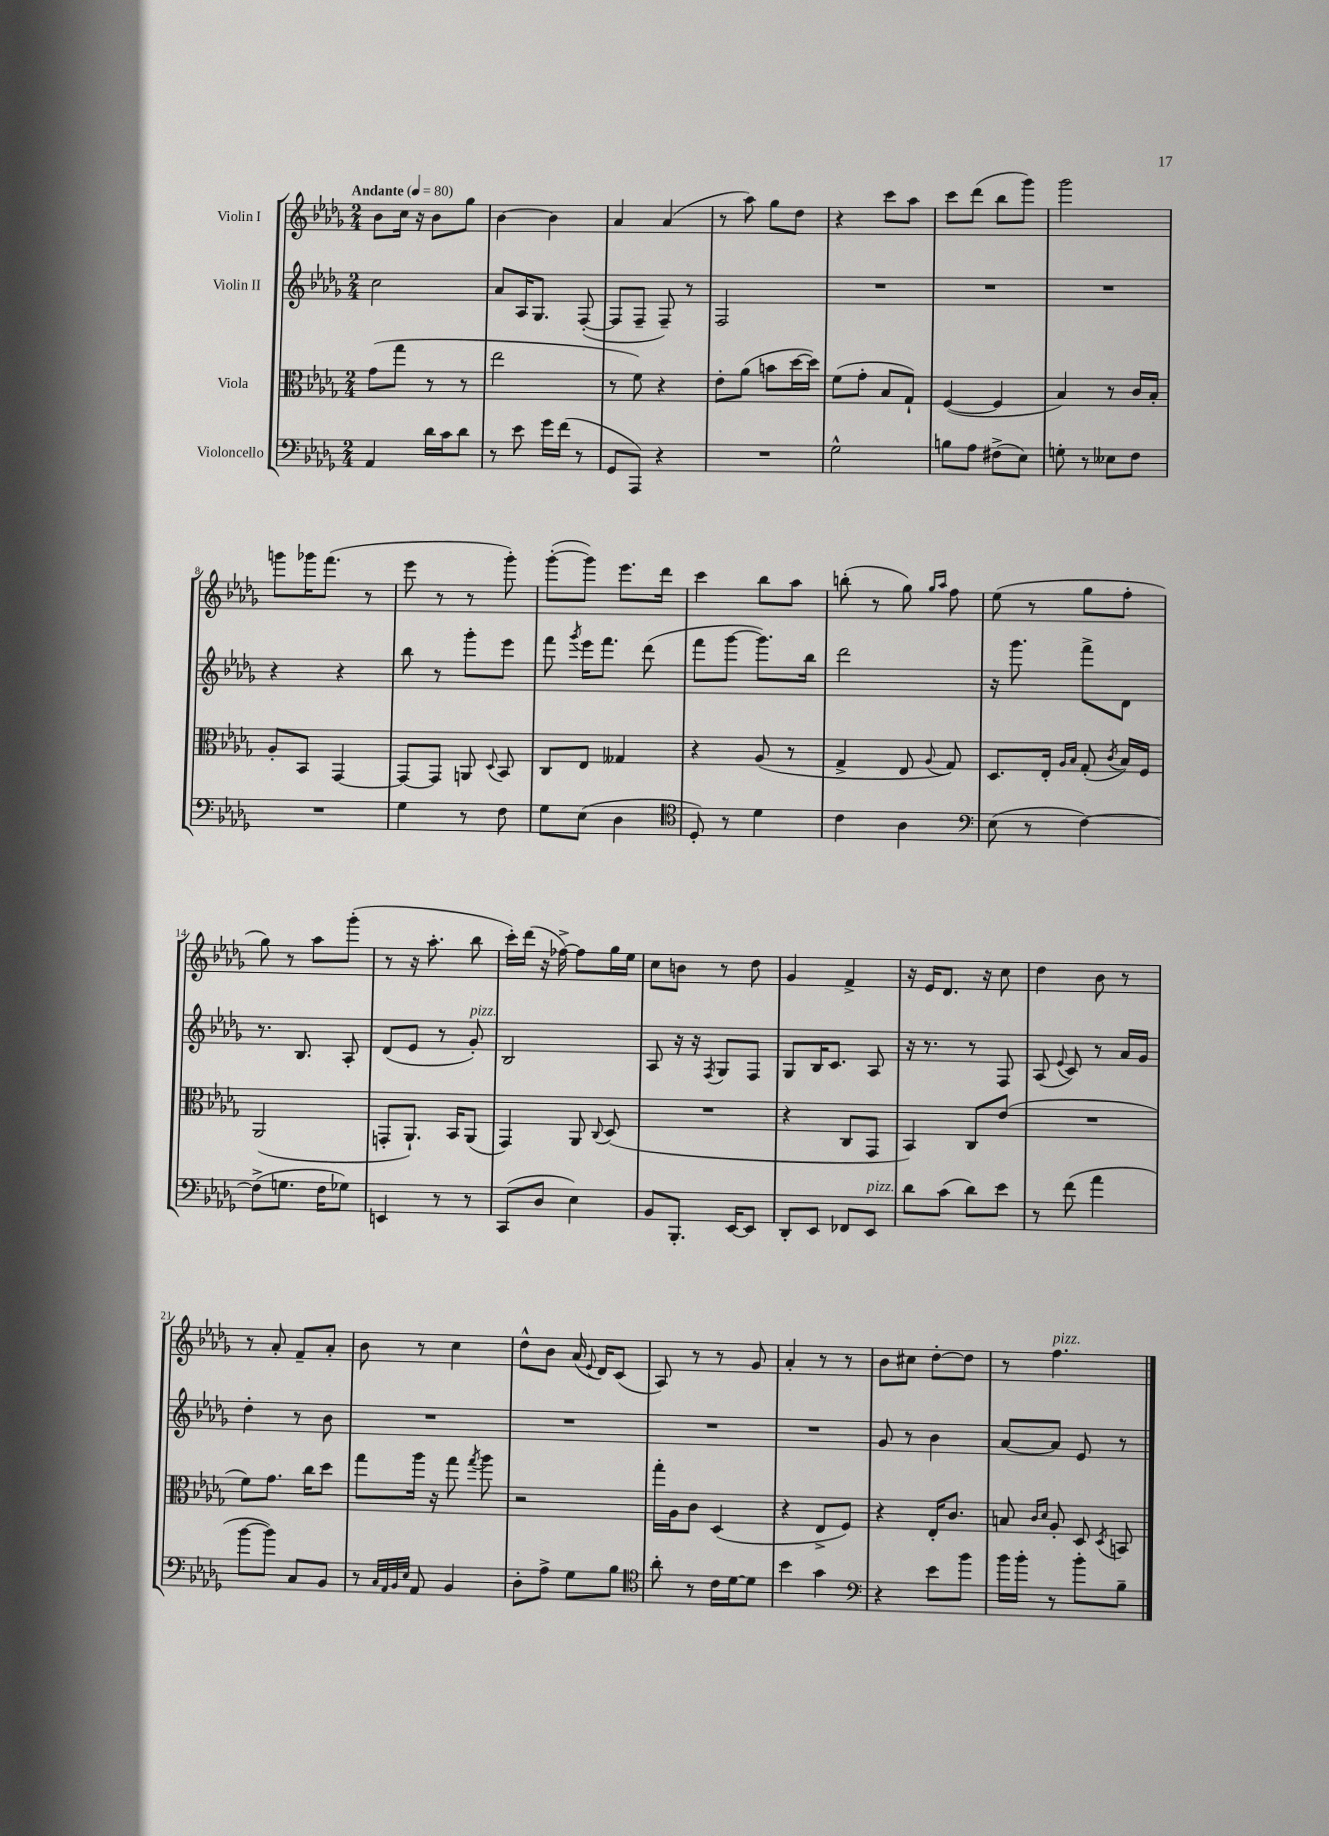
<<
\new StaffGroup <<
\new Staff = "s0" \with { instrumentName = "Violin I" } {
    \clef treble \key des \major \numericTimeSignature \time 2/4 \tempo "Andante" 4 = 80
    \autoBeamOff bes'8[ c''16] r16 bes'8[ ges''8] |
    bes'4~ bes'4 |
    aes'4 aes'4( |
    r8 aes''8) ges''8[ des''8] |
    r4 c'''8[ aes''8] |
    c'''8[ des'''8]( bes''8[ ges'''8]) |
    ges'''2 |
    g'''8[ ges'''16 f'''8.]( r8 |
    ees'''8 r8 r8 ges'''8-.) |
    ges'''8[~-.( ges'''8]) ees'''8.[ des'''16] |
    c'''4 bes''8[ aes''8] |
    b''8-.( r8 ges''8) \grace { ges''16[ aes''16] } f''8 |
    ees''8( r8 ges''8[ f''8]-. |
    ges''8) r8 aes''8[ ges'''8]-.( |
    r8 r16 aes''8.-. bes''8 |
    c'''16[-.) des'''16]( r16 fes''16~->) fes''8[ ges''16 ees''16] |
    c''8[ b'8] r8 des''8 |
    ges'4 f'4-> |
    r16 ees'16[ des'8.] r16 c''8 |
    des''4 bes'8 r8 |
    r8 aes'8-. f'8[-- aes'8]-. |
    bes'8 r8 c''4 |
    des''8[-^ bes'8] aes'16( \appoggiatura { ees'8 } des'16[) c'8]( |
    aes8) r8 r8 ges'8 |
    aes'4-. r8 r8 |
    bes'8[ cis''8] des''8[~-. des''8] |
    r8 f''4.^\markup { \italic "pizz." } \bar "|." |
}
\new Staff = "s1" \with { instrumentName = "Violin II" } {
    \clef treble \key des \major \numericTimeSignature \time 2/4
    \autoBeamOff c''2 |
    aes'8[ aes16 ges8.] f8~-.( |
    f8[ f8]-- f8--) r8 |
    f2 |
    R2 |
    R2 |
    R2 |
    r4 r4 |
    bes''8 r8 ges'''8[-. ees'''8] |
    f'''8 \acciaccatura { ges'''8 } ees'''16[ f'''8.] des'''8( |
    f'''8[ ges'''8]~ ges'''8.[) bes''16] |
    des'''2 |
    r16 ges'''8. f'''8[-> des'8] |
    r8. bes8. aes8-. |
    des'8[( ees'8] r8 ges'8-.^\markup { \italic "pizz." }) |
    bes2 |
    aes8 r16 r16 \acciaccatura { f8 } ges8[ f8] |
    ges8[ bes16 c'8.] aes8 |
    r16 r8. r8 f8 |
    aes8( \appoggiatura { ees'8 } c'8) r8 aes'16[ ges'16] |
    des''4-. r8 bes'8 |
    R2 |
    R2 |
    R2 |
    R2 |
    ges'8 r8 bes'4 |
    aes'8[~ aes'8] ees'8 r8 \bar "|." |
}
\new Staff = "s2" \with { instrumentName = "Viola" } {
    \clef alto \key des \major \numericTimeSignature \time 2/4
    \autoBeamOff ges'8[( ges''8] r8 r8 |
    ees''2 |
    r8 f'8) r4 |
    ees'8[-. aes'8]( b'8[ des''16~ des''16]) |
    f'8[( ges'8]-. bes8[ ges8]-!) |
    f4~( f4 |
    bes4) r8 c'16[ bes16]-. |
    aes8[-. bes,8] ges,4~ |
    ges,8[~ ges,8] a,8 \appoggiatura { des8 } bes,8 |
    c8[ ees8] geses4 |
    r4 aes8( r8 |
    ges4-> ees8 \appoggiatura { aes8 } ges8) |
    des8.[ ees16]-. \grace { aes16[ bes16] } ges8-.( \acciaccatura { c'8 } bes16[) f16] |
    aes,2( |
    g,8[-. aes,8.]-!) bes,16[ aes,8]( |
    ges,4) aes,8 \appoggiatura { c8 } des8( |
    R2 |
    r4 c8[ ges,8] |
    bes,4) c8[ ees'8]( |
    R2 |
    f'8[) ges'8.] c''16[ des''8] |
    ges''8[ aes''16] r16 ges''8 \acciaccatura { ges''8 } aes''8 |
    r2 |
    ges''16[-. aes16 c'8] des4( |
    r4 ees8[-> f8]) |
    r4 ees16[-. c'8.] |
    b8 \grace { c'16[ des'16] } aes8-. des8 \acciaccatura { des8 } b,8 \bar "|." |
}
\new Staff = "s3" \with { instrumentName = "Violoncello" } {
    \clef bass \key des \major \numericTimeSignature \time 2/4
    \autoBeamOff aes,4 des'16[ c'16 des'8] |
    r8 ees'8 ges'16[ f'16]( r8 |
    ges,8[ aes,,8]) r4 |
    R2 |
    ges2-^ |
    b8[ aes8] fis8[->( ees8]) |
    g8-. r8 eeses8[ f8] |
    R2 |
    ges4 r8 f8 |
    ges8[ ees8]( des4 |
    \clef tenor des8-.) r8 des'4 |
    c'4 aes4 |
    \clef bass ees8( r8 f4~) |
    f8[->( g8.] f16[ ges8]) |
    e,4 r8 r8 |
    c,8[( des8] ees4) |
    bes,8[ bes,,8.]-. ees,16[~ ees,8] |
    des,8[-. ees,8] fes,8[ ees,8]^\markup { \italic "pizz." } |
    des'8[ c'8]( des'8[) ees'8] |
    r8 f'8( aes'4 |
    bes'8[~ bes'8]) c8[ bes,8] |
    r8 \grace { c32[ aes,32 bes,32 ees32] } aes,8 bes,4 |
    des8[-. aes8]-> ges8[ bes8] |
    \clef tenor aes'8-. r8 c'16[ des'16~ des'8] |
    bes'4 ges'4 |
    \clef bass r4 ees'8[ bes'8] |
    bes'16[ bes'16]-. r8 bes'8[-. bes8]-- \bar "|." |
}
>>
>>
